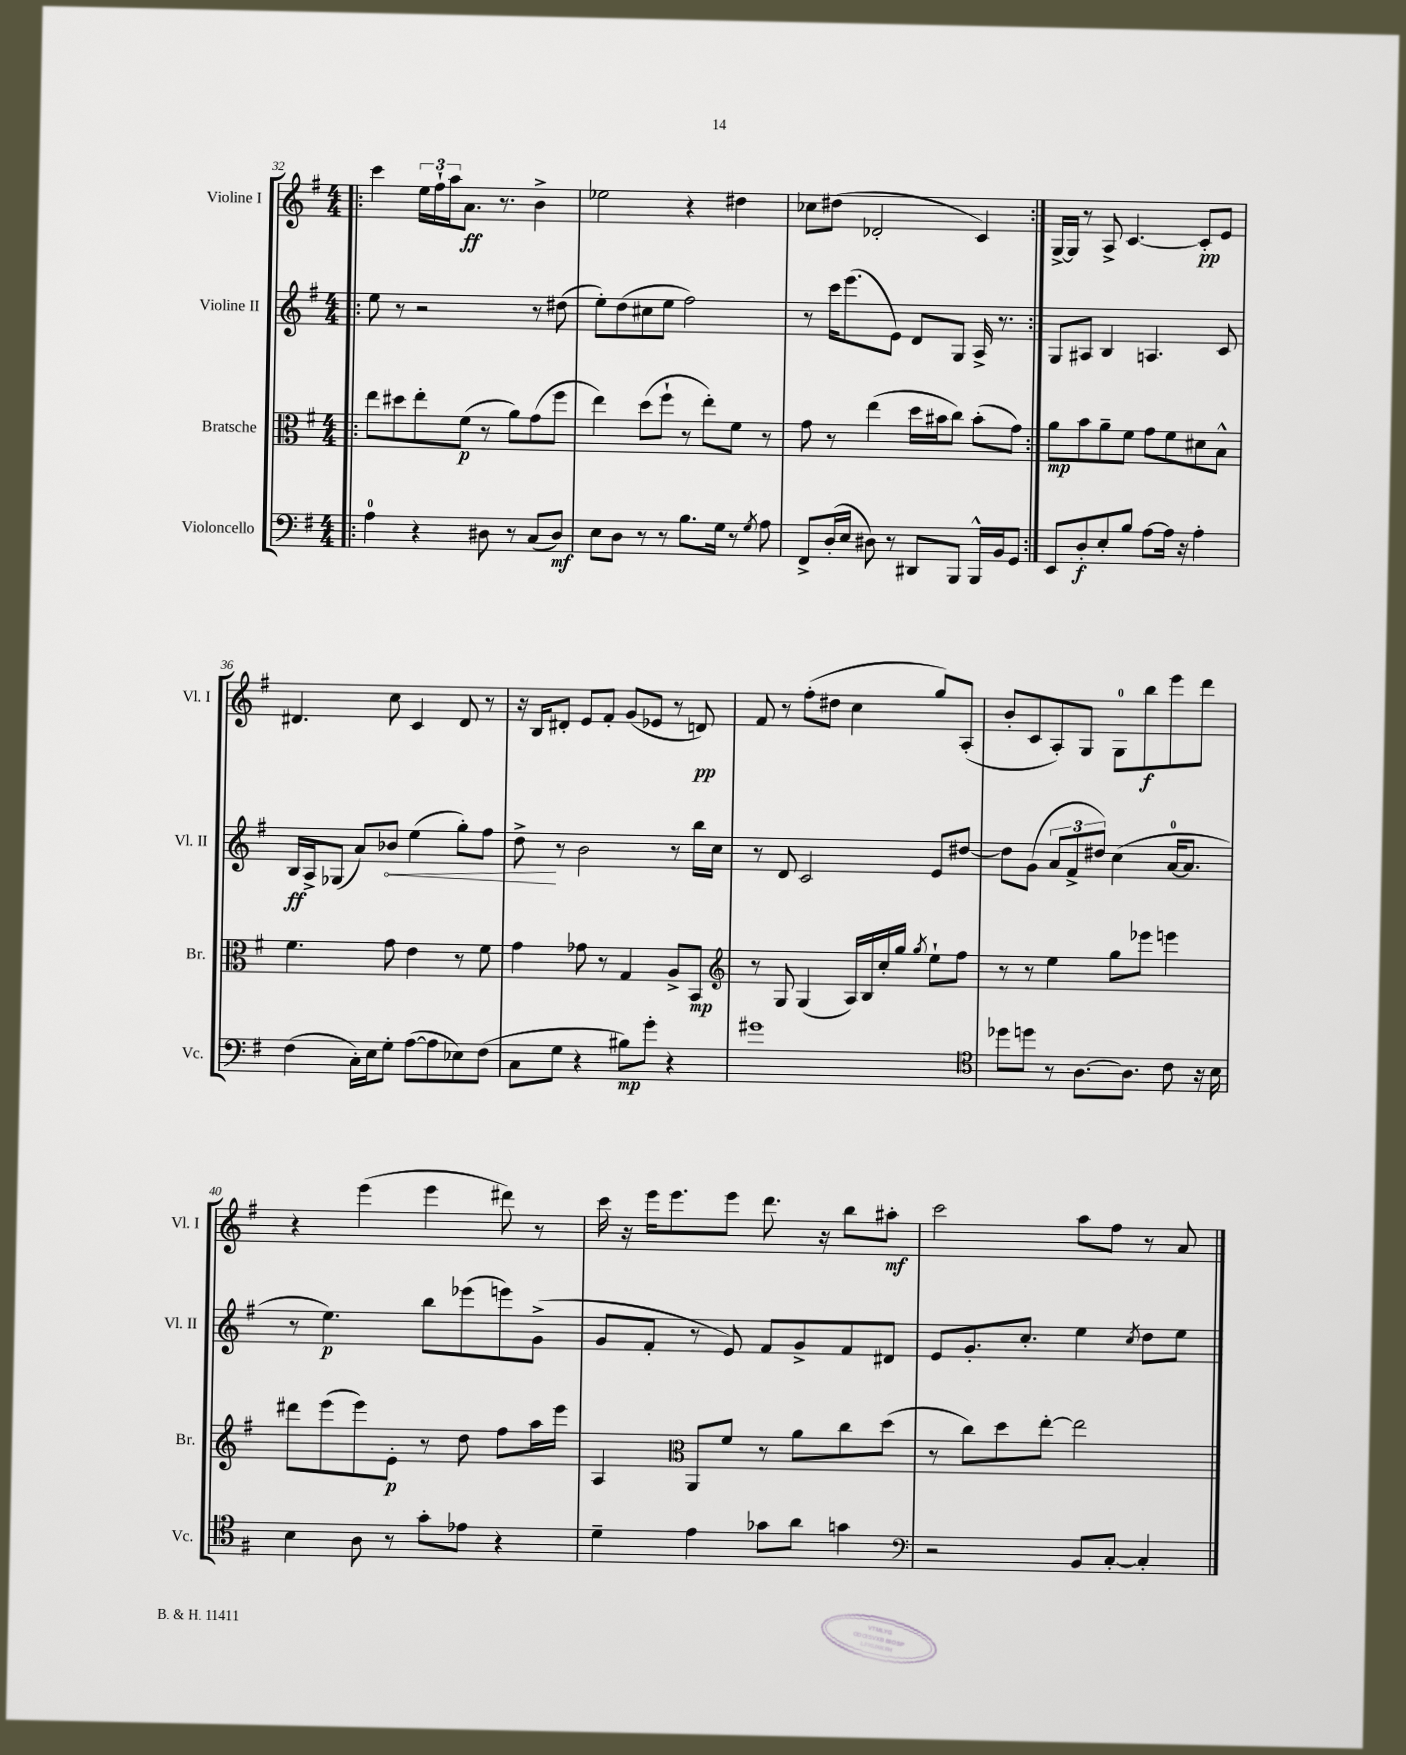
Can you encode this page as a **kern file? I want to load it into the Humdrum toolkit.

**kern	**kern	**kern	**kern
*staff4	*staff3	*staff2	*staff1
*clefF4	*clefC3	*clefG2	*clefG2
*k[f#]	*k[f#]	*k[f#]	*k[f#]
*M4/4	*M4/4	*M4/4	*M4/4
=!|:	=!|:	=!|:	=!|:
4A	8ee	8ee	4ccc
.	8dd#	8r	.
4r	8ee'	2r	24ee
.	.	.	24ff#`
.	.	.	24aa
.	(8f#	.	8.a
8D#	8r	.	.
.	.	.	8.r
8r	8a)	.	.
(8C	(8g	8r	4b^
8D#)	8ff#	(8dd#	.
=	=	=	=
8E	4ee)	8ee')	2ee-
8D	.	(8dd	.
8r	(8dd	8cc#	.
8r	8ff#`	8ee	.
8.B	8r	2ff#)	4r
.	8ee')	.	.
16G	.	.	.
8r	8f#	.	4dd#
8qG	.	.	.
8A	8r	.	.
=	=	=	=
8FF#^	8g	8r	8cc-
(16D'	8r	16ccc	(8dd#
16E	.	(8.eee	.
8D#)	(4ee	.	2d-'
8r	.	8e)	.
8DD#	16dd	8d	.
.	16b#	.	.
8BBB	8cc)	8G	.
16BBB^^	(8b#'	16A^	4c)
16BB	.	8.r	.
8GG	8g)	.	.
=:|!	=:|!	=:|!	=:|!
8EE	8a	8G	[16G^
.	.	.	16G]
8D'	8b	8A#	8r
8E'	8a~	4B	8A^
8B	8f#	.	[4.c
[8A	8g	4.A	.
16A]	8f#	.	.
16r	.	.	.
4A'	8d#	.	8c']
.	8B^^	8c	8e
=	=	=	=
(4F#	4.f#	16B	4.d#
.	.	16A^	.
.	.	(8G-	.
16C')	.	8a)	.
16E	.	.	.
8G'	8g	8b-	8cc
([8A	4e	(4ee	4c
8A]	.	.	.
8E-)	8r	8gg')	8d#
(8F#	8f#	8ff#	8r
=	=	=	=
8C	4g	8dd^	16r
.	.	.	16B
8G	.	8r	8d#'
4r	8g-	2b	8e
.	8r	.	8f#'
8B#)	4G	.	(8g
8g'	.	.	8e-
4r	8A^	8r	8r
.	8BB	16bb	8d)
.	.	16cc	.
=	=	=	=
*	*clefG2	*	*
1g#	8r	8r	8f#
.	8G	8d	8r
.	(4G	2c	(8ff#'
.	.	.	8dd#
.	16A)	.	4cc
.	16B	.	.
.	16cc'	.	.
.	16gg	.	.
.	8qgg	.	.
.	8ee`	8e	8gg)
.	8ff#	[8dd#	(8A'
=	=	=	=
*clefC4	*	*	*
8dd-	8r	8dd#]	8b'
8dd	8r	(8g	8c
8r	4ee	12a	8A')
.	.	12f#^	.
[8.A	.	.	8G
.	.	12dd#)	.
.	8gg	(4cc	8G
8.A]	.	.	.
.	8eee-	.	8bb
8c	4eee	[16a	8eee
.	.	8.a]	.
16r	.	.	8ddd
16B	.	.	.
=	=	=	=
4B	8ddd#	8r	4r
.	(8eee	4.ee)	.
8A	8eee)	.	(4eee
8r	8e'	.	.
8g'	8r	8bb	4eee
8e-	8dd	(8eee-	.
4r	8ff#	8eee)	8ddd#)
.	16aa	(8g^	8r
.	16eee	.	.
=	=	=	=
4d~	4A	8g	16ccc
.	.	.	16r
.	.	8f#'	16eee
.	.	.	8.eee
*	*clefC3	*	*
4e	8AA	8r	.
.	8f#	8e)	8eee
8g-	8r	8f#	8.ddd
8a	8a	8g^	.
.	.	.	16r
4g	8cc	8f#	8bb
.	(8dd	8d#	8aa#'
=	=	=	=
*clefF4	*	*	*
2r	8r	8e	2ccc
.	8cc)	8.g'	.
.	8dd	.	.
.	.	8.cc'	.
.	[8ee'	.	.
8BB	2ee]	4ee	8aa
[8C'	.	.	8ff#
.	.	8qcc	.
4C']	.	8dd	8r
.	.	8ee	8a
==	==	==	==
*-	*-	*-	*-
